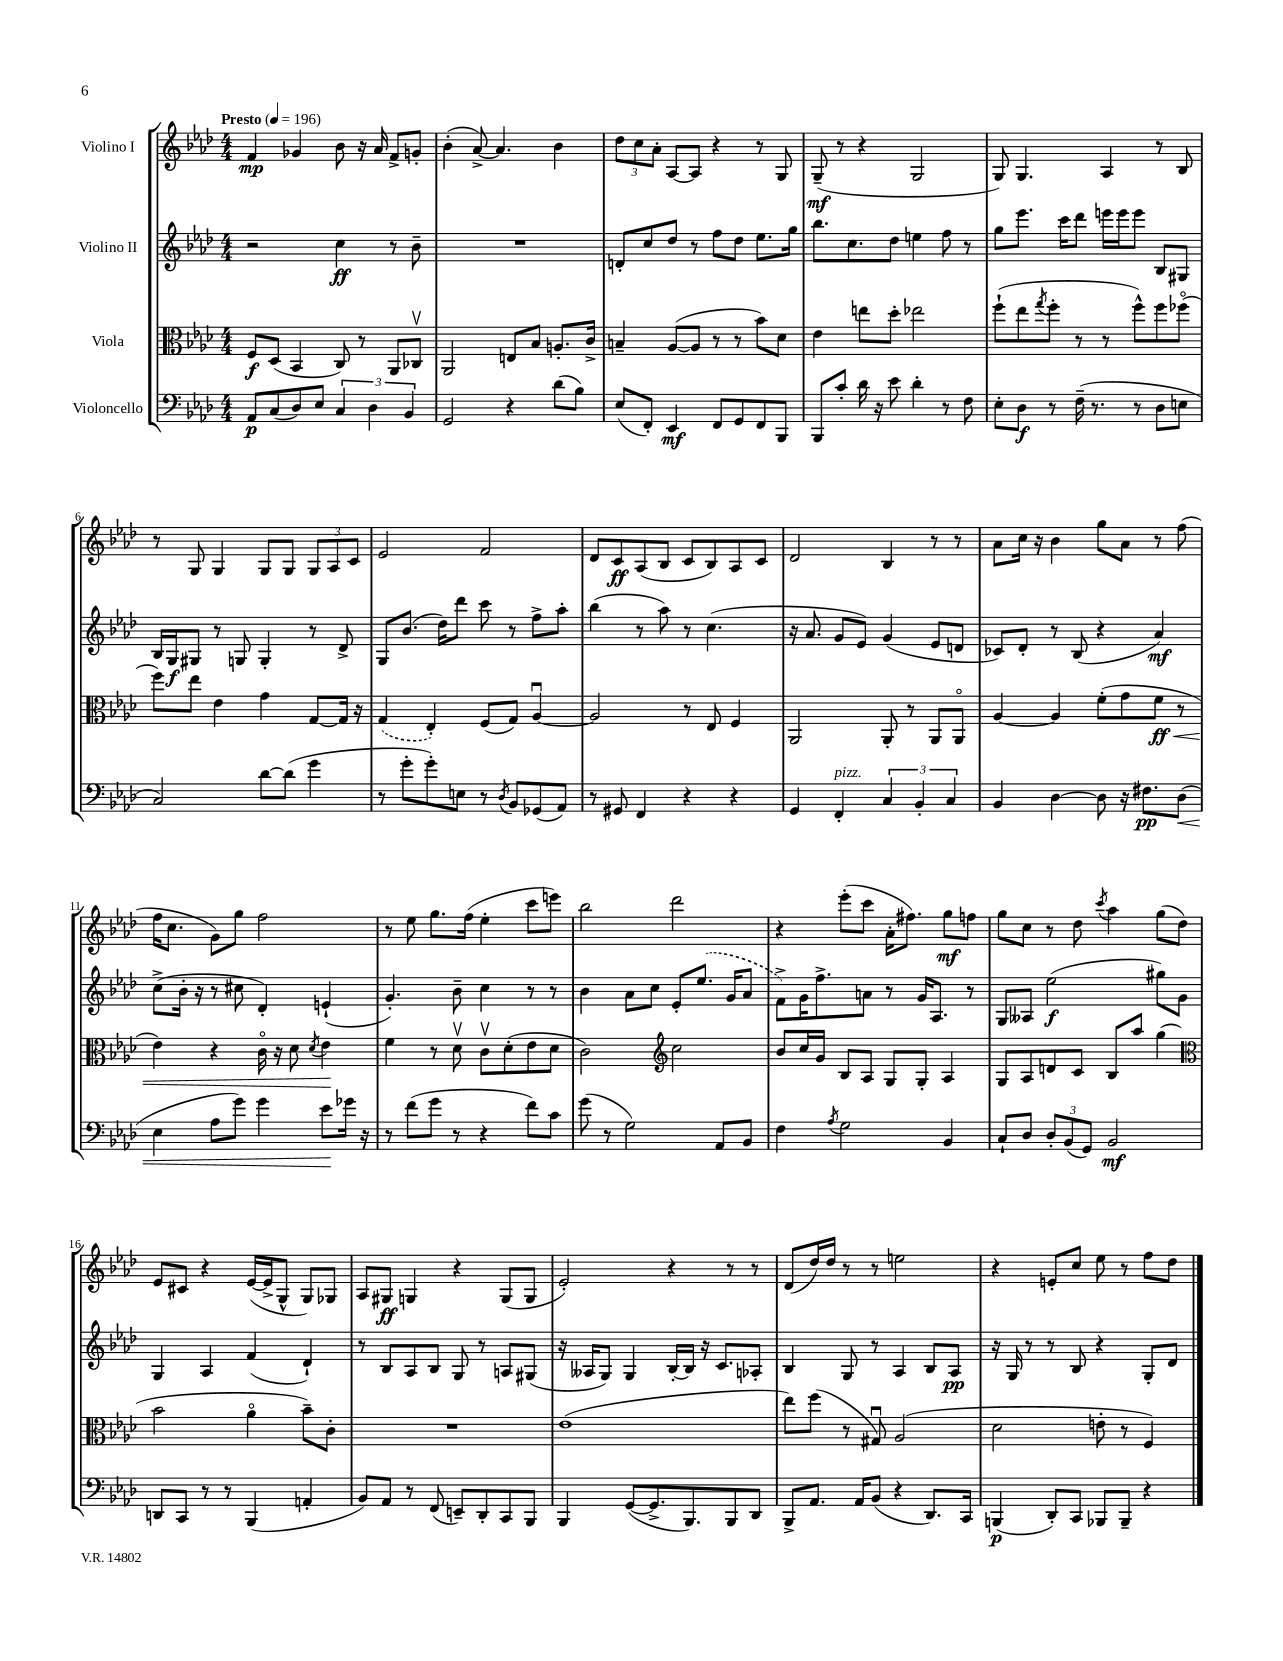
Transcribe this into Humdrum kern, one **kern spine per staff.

**kern	**dynam	**kern	**dynam	**kern	**dynam	**kern	**dynam
*part4	*part4	*part3	*part3	*part2	*part2	*part1	*part1
*staff4	*staff4	*staff3	*staff3	*staff2	*staff2	*staff1	*staff1
*I"Violoncello	*	*I"Viola	*	*I"Violino II	*	*I"Violino I	*
*clefF4	*	*clefC3	*	*clefG2	*	*clefG2	*
*k[b-e-a-d-]	*	*k[b-e-a-d-]	*	*k[b-e-a-d-]	*	*k[b-e-a-d-]	*
*M4/4	*	*M4/4	*	*M4/4	*	*M4/4	*
*MM196	*	*MM196	*	*MM196	*	*MM196	*
=1	=1	=1	=1	=1	=1	=1	=1
!	!	!	!	!	!	!LO:TX:a:B:t=Presto	!
8AA-/L	p	8F/L	f	2r	.	4f/	mp
(8C/	.	(8D-/J	.	.	.	.	.
8D-/)	.	4BB-/	.	.	.	4g-X/	.
8E-/J	.	.	.	.	.	.	.
6C/	.	8C/)	.	4cc\	ff	8b-\	.
.	.	8r	.	.	.	16r	.
6D-\	.	.	.	.	.	.	.
.	.	.	.	.	.	16a-/	.
.	.	8AA-/L	.	8r	.	8f^/L	.
6BB-/	.	.	.	.	.	.	.
.	.	8C-Xv/J	.	8b-~\	.	8gn'/J	.
=2	=2	=2	=2	=2	=2	=2	=2
2GG/	.	2AA-/	.	1r	.	(4b-'\	.
.	.	.	.	.	.	[8a-^/)	.
.	.	.	.	.	.	4.a-/]	.
4r	.	8En/L	.	.	.	.	.
.	.	8B-/J	.	.	.	.	.
(8d-\L	.	8.An'/L	.	.	.	4b-\	.
8B-\J)	.	.	.	.	.	.	.
.	.	16c^/Jk	.	.	.	.	.
=3	=3	=3	=3	=3	=3	=3	=3
(8E-/L	.	4Bn~/	.	8dn'/L	.	12dd-\L	.
.	.	.	.	.	.	12cc\	.
8FF'/J)	.	.	.	8cc/	.	.	.
.	.	.	.	.	.	12a-'\J	.
4EE-/	mf	([8A-/L	.	8dd-/J	.	[8A-/L	.
.	.	8A-/J]	.	8r	.	8A-/J]	.
8FF/L	.	8r	.	8ff\L	.	4r	.
8GG/	.	8r	.	8dd-\J	.	.	.
8FF/	.	8b-\L)	.	8.ee-\L	.	8r	.
8BBB-/J	.	8d-\J	.	.	.	8G/	.
.	.	.	.	16gg\Jk	.	.	.
=4	=4	=4	=4	=4	=4	=4	=4
8BBB-/L	.	4e-\	.	8.bb-\L	.	(8G~/	mf
8c'/J	.	.	.	.	.	8r	.
.	.	.	.	8.cc\	.	.	.
16d-\	.	8een\L	.	.	.	4r	.
16r	.	.	.	.	.	.	.
8e-\	.	8dd-'\J	.	8dd-\J	.	.	.
4d-'\	.	2ee-X\	.	4een\	.	2G/	.
8r	.	.	.	8ff\	.	.	.
8F\	.	.	.	8r	.	.	.
=5	=5	=5	=5	=5	=5	=5	=5
8E-'\L	.	(8ff`\L	.	8gg\L	.	8G/)	.
8D-\J	f	8ee-\	.	8.eee-\J	.	4.G/	.
.	.	8qgg/	.	.	.	.	.
8r	.	8ff'\J	.	.	.	.	.
.	.	.	.	16ccc\KL	.	.	.
(16F~\	.	8r	.	8ddd-\J	.	.	.
8.r	.	.	.	.	.	.	.
.	.	8r	.	16eeen\LL	.	4A-/	.
.	.	.	.	16eee\J	.	.	.
8r	.	8ff^^\L)	.	8eee\J	.	.	.
8D-\L	.	8ff\	.	8B-/L	.	8r	.
8En\J	.	(8ff-X\J	.	8G#X/J	.	8B-/	.
!!LO:LB:g=z
=6	=6	=6	=6	=6	=6	=6	=6
2C/)	.	8ff\L)	.	16B-/LL	.	8r	.
.	.	.	.	16G/J	f	.	.
.	.	8ee-\J	.	8G#X/J	.	8G/	.
.	.	4e-\	.	8r	.	4G/	.
.	.	.	.	8Gn/	.	.	.
[8d-\L	.	4g\	.	4G'/	.	8G/L	.
(8d-\J]	.	.	.	.	.	8G/J	.
4g\	.	[8G/L	.	8r	.	12G/L	.
.	.	.	.	.	.	12A-/	.
.	.	16G/Jk]	.	8d-^/	.	.	.
.	.	.	.	.	.	12c/J	.
.	.	16r	.	.	.	.	.
=7	=7	=7	=7	=7	=7	=7	=7
8r	.	(4G/	.	8G/L	.	2e-/	.
8g'\L	.	.	.	(8.b-/J	.	.	.
8g'\)	.	4E-'/)	.	.	.	.	.
.	.	.	.	16dd-\KL)	.	.	.
8En\J	.	.	.	8ddd-\J	.	.	.
8r	.	(8F/L	.	8ccc\	.	2f/	.
8qD-/	.	.	.	.	.	.	.
8BB-/L	.	8G/J)	.	8r	.	.	.
(8GG-X/	.	[4A-u/	.	8ff^\L	.	.	.
8AA-/J)	.	.	.	8aa-'\J	.	.	.
=8	=8	=8	=8	=8	=8	=8	=8
8r	.	2A-/]	.	(4bb-\	.	8d-/L	.
8GG#X/	.	.	.	.	.	8c/	ff
4FF/	.	.	.	8r	.	(8A-/	.
.	.	.	.	8aa-\)	.	8B-/J	.
4r	.	8r	.	8r	.	8c/L	.
.	.	8E-/	.	(4.cc\	.	8B-/)	.
4r	.	4F/	.	.	.	8A-/	.
.	.	.	.	.	.	8c/J	.
=9	=9	=9	=9	=9	=9	=9	=9
4GG/	.	2AA-/	.	16r	.	2d-/	.
.	.	.	.	8.a-/	.	.	.
!LO:TX:a:i:t=pizz.	!	!	!	!	!	!	!
4FF'/	.	.	.	8g/L	.	.	.
.	.	.	.	8e-/J)	.	.	.
6C/	.	8AA-'/	.	(4g/	.	4B-/	.
.	.	8r	.	.	.	.	.
6BB-'/	.	.	.	.	.	.	.
.	.	8AA-/L	.	8e-/L	.	8r	.
6C/	.	.	.	.	.	.	.
.	.	8AA-/J	.	8dn/J	.	8r	.
=10	=10	=10	=10	=10	=10	=10	=10
4BB-/	.	[4A-/	.	8c-X/L)	.	8a-\L	.
.	.	.	.	8d-'/J	.	16cc\Jk	.
.	.	.	.	.	.	16r	.
[4D-\	.	4A-/]	.	8r	.	4b-\	.
.	.	.	.	(8B-/	.	.	.
8D-\]	.	(8f'\L	.	4r	.	8gg\L	.
16r	.	8g\	.	.	.	8a-\J	.
8.F#X\L	pp	.	.	.	.	.	.
!	!	!	!LO:HP:b	!	!	!	!
.	.	8f\J	< ff	4a-/)	mf	8r	.
!	!LO:HP:b	!	!	!	!	!	!
(8D-\J	<	8r	.	.	.	(8ff\	.
!!LO:LB:g=z
=11	=11	=11	=11	=11	=11	=11	=11
4E-\	.	4e-\)	.	(8cc^\L	.	16ff\KL	.
.	.	.	.	.	.	8.cc\J	.
.	.	.	.	16b-'\Jk	.	.	.
.	.	.	.	16r	.	.	.
8A-\L	.	4r	.	8r	.	8g\L)	.
8g\J)	.	.	.	8cc#X\	.	8gg\J	.
4g\	.	16c\	.	4d-'/)	.	2ff\	.
.	.	16r	.	.	.	.	.
.	.	8d-\	.	.	.	.	.
.	.	8qd-/	.	.	.	.	.
8e-\L	.	4e-\	.	(4en`/	.	.	.
16g-X\Jk	[	.	.	.	.	.	.
16r	.	.	.	.	.	.	.
.	.	.	[	.	.	.	.
=12	=12	=12	=12	=12	=12	=12	=12
8r	.	4f\	.	4.g'/)	.	8r	.
(8f\L	.	.	.	.	.	8ee-\	.
8g\J	.	8r	.	.	.	8.gg\L	.
8r	.	8d-v\	.	8b-~\	.	.	.
.	.	.	.	.	.	(16ff\Jk	.
4r	.	8cv\L	.	4cc\	.	4ee-'\	.
.	.	(8d-'\	.	.	.	.	.
8f\L)	.	8e-\	.	8r	.	8ccc\L	.
8c\J	.	8d-\J	.	8r	.	8eeen\J)	.
=13	=13	=13	=13	=13	=13	=13	=13
(8g\	.	2c\)	.	4b-\	.	2bb-\	.
8r	.	.	.	.	.	.	.
2G\)	.	.	.	8a-\L	.	.	.
.	.	.	.	8cc\J	.	.	.
*	*	*clefG2	*	*	*	*	*
.	.	2cc\	.	8e-'/L	.	2ddd-\	.
.	.	.	.	(8.ee-/J	.	.	.
8AA-/L	.	.	.	.	.	.	.
.	.	.	.	16g/KL	.	.	.
8BB-/J	.	.	.	8a-/J	.	.	.
=14	=14	=14	=14	=14	=14	=14	=14
4F\	.	8b-/L	.	8f^\L)	.	4r	.
.	.	16cc/L	.	16g\K	.	.	.
.	.	16g/JJ	.	8.ff^\	.	.	.
8qA-/	.	.	.	.	.	.	.
2G\	.	8B-/L	.	.	.	(8eee-'\L	.
.	.	8A-/J	.	8an\J	.	8ccc\J	.
.	.	8G/L	.	8r	.	16a-'\KL	.
.	.	.	.	.	.	8.ff#X\J)	.
.	.	8G'/J	.	16g/KL	.	.	.
.	.	.	.	8.A-/J	.	.	.
4BB-/	.	4A-/	.	.	.	8gg\L	mf
.	.	.	.	8r	.	8ffn\J	.
=15	=15	=15	=15	=15	=15	=15	=15
8C`/L	.	8G/L	.	8G/L	.	8gg\L	.
8D-/J	.	8A-/	.	8A--X/J	.	8cc\J	.
12D-'/L	.	8dn/	.	(2ee-\	f	8r	.
(12BB-/	.	.	.	.	.	.	.
.	.	8c/J	.	.	.	8dd-\	.
12GG/J)	.	.	.	.	.	.	.
.	.	.	.	.	.	8qccc/	.
2BB-/	mf	8B-/L	.	.	.	4aa-\	.
.	.	8aa-/J	.	.	.	.	.
.	.	(4gg\	.	8gg#X\L)	.	(8gg\L	.
.	.	.	.	8g\J	.	8dd-\J)	.
!!LO:LB:g=z
=16	=16	=16	=16	=16	=16	=16	=16
*	*	*clefC3	*	*	*	*	*
8DDn/L	.	2b-\	.	4G/	.	8e-/L	.
8CC/J	.	.	.	.	.	8c#X/J	.
8r	.	.	.	4A-/	.	4r	.
8r	.	.	.	.	.	.	.
(4BBB-/	.	4a-\	.	(4f/	.	([16e-/LL	.
.	.	.	.	.	.	16e-^/J]	.
.	.	.	.	.	.	8G^^/J	.
4AAn'/	.	8b-~\L)	.	4d-`/)	.	8G/L)	.
.	.	8c'\J	.	.	.	8G-X/J	.
=17	=17	=17	=17	=17	=17	=17	=17
8BB-/L)	.	1r	.	8r	.	8A-/L	.
8AA-/J	.	.	.	8B-/L	.	8G#X/J	ff
8r	.	.	.	8A-/	.	4Gn/	.
(8FF/	.	.	.	8B-/J	.	.	.
8EEn~/L)	.	.	.	8G/	.	4r	.
8DD-'/	.	.	.	8r	.	.	.
8CC/	.	.	.	8An/L	.	(8G/L	.
8BBB-/J	.	.	.	(8G#X/J	.	8G/J	.
=18	=18	=18	=18	=18	=18	=18	=18
4BBB-/	.	(1e-	.	16r	.	2e-'/)	.
.	.	.	.	16A--X/KL	.	.	.
.	.	.	.	8G/J)	.	.	.
([8GG/L	.	.	.	4G/	.	.	.
8.GG^/]	.	.	.	.	.	.	.
.	.	.	.	[16B-'/LL	.	4r	.
8.BBB-/)	.	.	.	16B-/JJ]	.	.	.
.	.	.	.	16r	.	.	.
.	.	.	.	8.c/L	.	.	.
8BBB-/	.	.	.	.	.	8r	.
8DD-/J	.	.	.	8A-X'/J	.	8r	.
=19	=19	=19	=19	=19	=19	=19	=19
8BBB-^/L	.	8ee-\L)	.	4B-/	.	(8d-/L	.
8.AA-/J	.	(8ff\J	.	.	.	16dd-/L)	.
.	.	.	.	.	.	16dd-/JJ	.
.	.	8r	.	8G/	.	8r	.
16AA-/KL	.	.	.	.	.	.	.
(8BB-/J	.	8G#Xu/)	.	8r	.	8r	.
4r	.	(2A-/	.	4A-/	.	2een\	.
8.DD-/L)	.	.	.	8B-/L	.	.	.
.	.	.	.	8A-/J	pp	.	.
16CC/Jk	.	.	.	.	.	.	.
=20	=20	=20	=20	=20	=20	=20	=20
(4BBBn/	p	2d-\	.	16r	.	4r	.
.	.	.	.	16G/	.	.	.
.	.	.	.	8r	.	.	.
8DD-'/L)	.	.	.	8r	.	8en'/L	.
8CC/J	.	.	.	8B-/	.	8cc/J	.
8BBB-X/L	.	8en'\	.	4r	.	8ee-\	.
8BBB-~/J	.	8r	.	.	.	8r	.
4r	.	4F/)	.	8G'/L	.	8ff\L	.
.	.	.	.	8d-/J	.	8dd-\J	.
==	==	==	==	==	==	==	==
*-	*-	*-	*-	*-	*-	*-	*-
